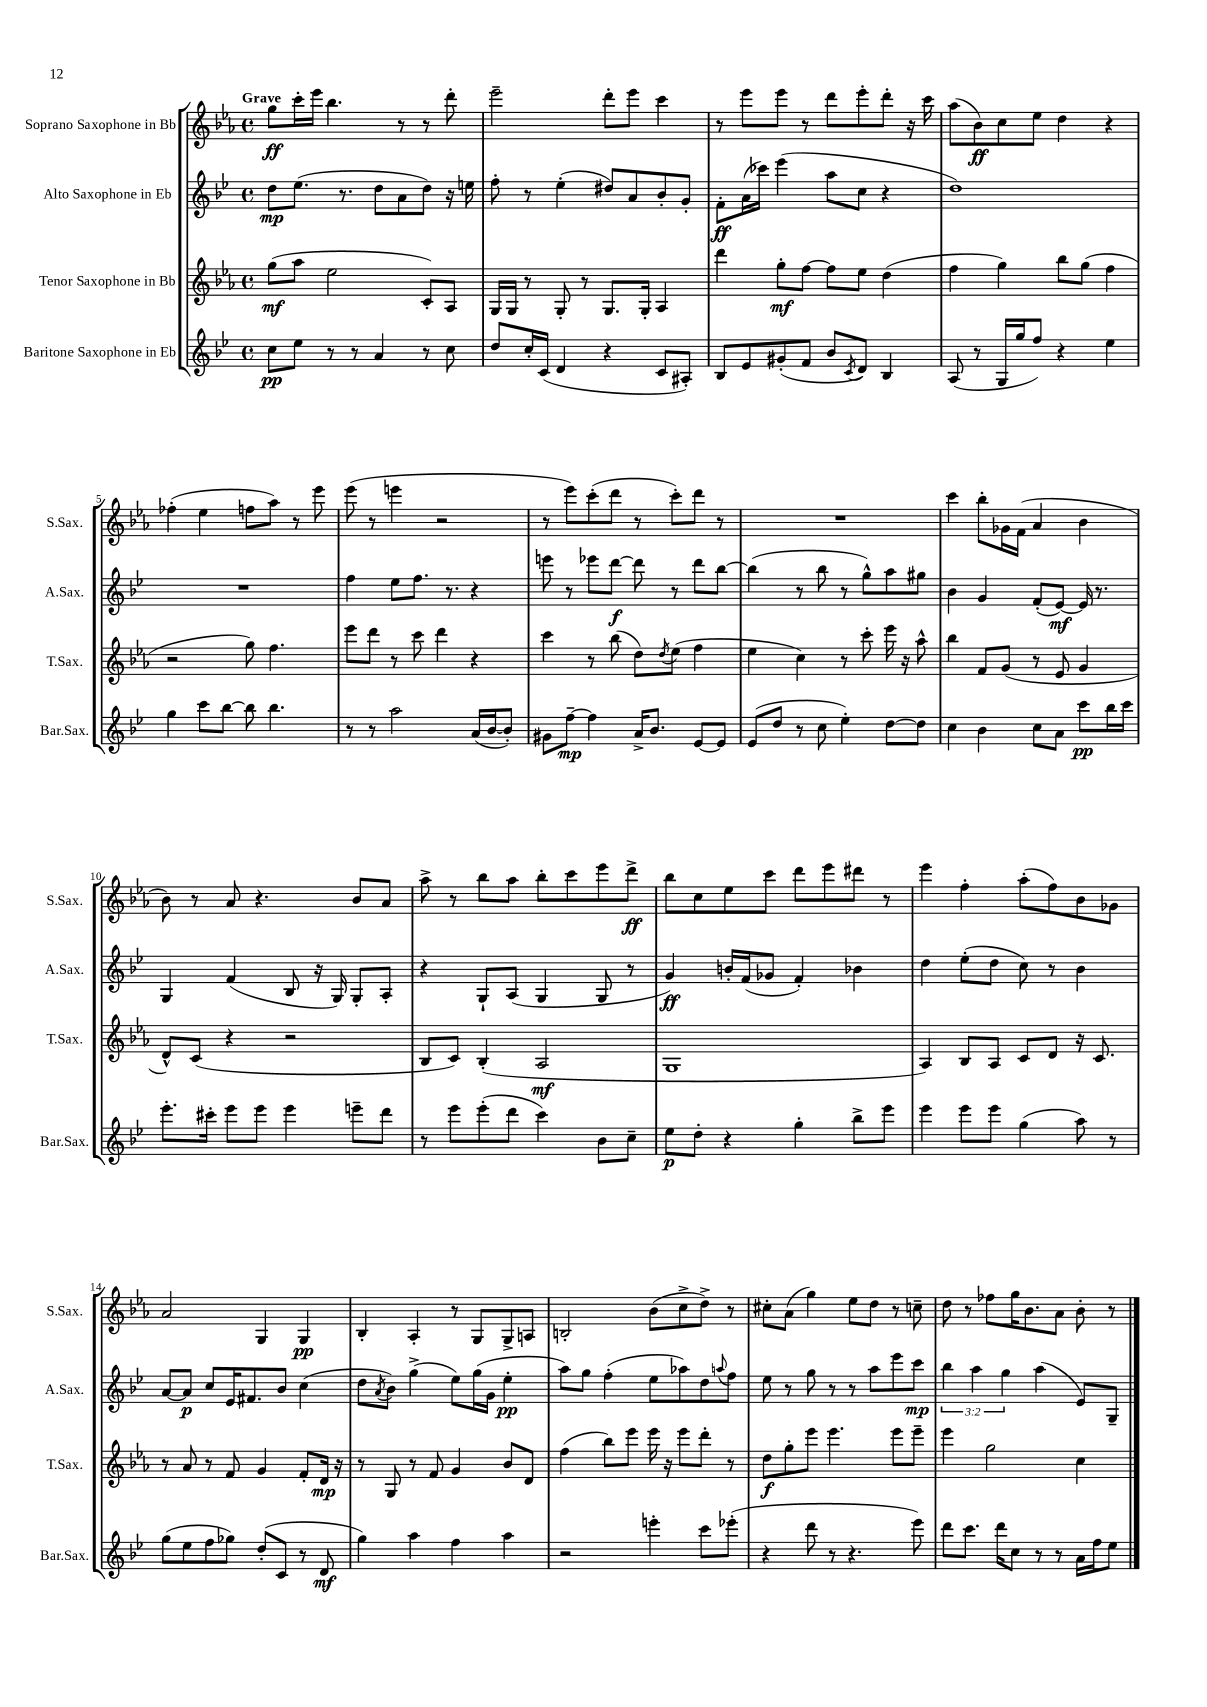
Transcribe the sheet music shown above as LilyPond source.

<<
\new StaffGroup <<
\new Staff = "s0" \with { instrumentName = "Soprano Saxophone in Bb" shortInstrumentName = "S.Sax." } {
    \clef treble \key ees \major \defaultTimeSignature \time 4/4 \tempo "Grave"
    g''8\ff c'''16-. ees'''16 bes''4. r8 r8 d'''8-. |
    ees'''2-- d'''8-. ees'''8 c'''4 |
    r8 ees'''8 ees'''8 r8 d'''8 ees'''8-. d'''8-. r16 c'''16 |
    aes''8( bes'8\ff) c''8 ees''8 d''4 r4 |
    fes''4-.( ees''4 f''8 aes''8) r8 ees'''8 |
    ees'''8( r8 e'''4 r2 |
    r8 ees'''8) c'''8-.( d'''8 r8 c'''8-.) d'''8 r8 |
    R1 |
    c'''4 bes''8-. ges'16 f'16( aes'4 bes'4 |
    bes'8) r8 aes'8 r4. bes'8 aes'8 |
    aes''8-> r8 bes''8 aes''8 bes''8-. c'''8 ees'''8 d'''8->\ff |
    bes''8 c''8 ees''8 c'''8 d'''8 ees'''8 dis'''8 r8 |
    ees'''4 f''4-. aes''8-.( f''8) bes'8 ges'8 |
    aes'2 g4 g4\pp |
    bes4-. aes4-. r8 g8 g8-> a8 |
    b2-. bes'8( c''8-> d''8->) r8 |
    cis''8-. aes'8( g''4) ees''8 d''8 r8 c''8-- |
    d''8 r8 fes''8 g''16 bes'8. aes'8 bes'8-. r8 \bar "|." |
}
\new Staff = "s1" \with { instrumentName = "Alto Saxophone in Eb" shortInstrumentName = "A.Sax." } {
    \clef treble \key bes \major \defaultTimeSignature \time 4/4 \override Staff.TupletNumber.text = #tuplet-number::calc-fraction-text
    d''8\mp ees''8.( r8. d''8 a'8 d''8) r16 e''16 |
    f''8-. r8 ees''4-.( dis''8) a'8 bes'8-. g'8-. |
    f'8-.\ff a'16( ces'''16) ees'''4( a''8 c''8 r4 |
    d''1) |
    R1 |
    f''4 ees''8 f''8. r8. r4 |
    e'''8 r8 ees'''8 d'''8~\f d'''8 r8 d'''8 bes''8~ |
    bes''4( r8 bes''8 r8 g''8-^) a''8 gis''8 |
    bes'4 g'4 f'8-.( ees'8~\mf) ees'16 r8. |
    g4 f'4( bes8 r16 g16) g8-. a8-. |
    r4 g8-! a8( g4 g8 r8 |
    g'4\ff) b'16-. f'16( ges'8 f'4-.) bes'4 |
    d''4 ees''8-.( d''8 c''8) r8 bes'4 |
    a'8~ a'8\p c''8 ees'16 fis'8. bes'8 c''4( |
    d''8 \acciaccatura { a'8 } bes'8) g''4->( ees''8) g''16( g'16 ees''4-.\pp |
    a''8) g''8 f''4-.( ees''8 aes''8) d''8 \appoggiatura { a''8 } f''8 |
    ees''8 r8 g''8 r8 r8 a''8 ees'''8 c'''8\mp |
    \tuplet 3/2 { bes''4 a''4 g''4 } a''4( ees'8) g8-- \bar "|." |
}
\new Staff = "s2" \with { instrumentName = "Tenor Saxophone in Bb" shortInstrumentName = "T.Sax." } {
    \clef treble \key ees \major \defaultTimeSignature \time 4/4
    g''8\mf( aes''8 ees''2 c'8-.) aes8 |
    g16 g16 r8 g8-. r8 g8. g16-. aes4 |
    d'''4 g''8-.\mf f''8~ f''8 ees''8 d''4( |
    f''4 g''4) bes''8 g''8( f''4 |
    r2 g''8) f''4. |
    ees'''8 d'''8 r8 c'''8 d'''4 r4 |
    c'''4 r8 bes''8( d''8) \acciaccatura { d''8 } ees''8( f''4 |
    ees''4 c''4) r8 c'''8-. ees'''16 r16 aes''8-^ |
    bes''4 f'8 g'8( r8 ees'8 g'4 |
    d'8-^) c'8( r4 r2 |
    bes8 c'8) bes4-.( aes2\mf |
    g1 |
    aes4) bes8 aes8 c'8 d'8 r16 c'8. |
    r8 aes'8 r8 f'8 g'4 f'8-. d'16\mp r16 |
    r8 g8 r8 f'8 g'4 bes'8 d'8 |
    f''4( bes''8) ees'''8 ees'''16 r16 ees'''8 d'''8-. r8 |
    d''8\f g''8-. ees'''8 ees'''4. ees'''8 ees'''8-- |
    ees'''4 g''2 c''4 \bar "|." |
}
\new Staff = "s3" \with { instrumentName = "Baritone Saxophone in Eb" shortInstrumentName = "Bar.Sax." } {
    \clef treble \key bes \major \defaultTimeSignature \time 4/4
    c''8\pp ees''8 r8 r8 a'4 r8 c''8 |
    d''8 c''16-. c'16( d'4 r4 c'8 ais8-.) |
    bes8 ees'8 gis'8-.( f'8 bes'8 \acciaccatura { c'8 } d'8) bes4 |
    a8( r8 g16 g''16 f''8) r4 ees''4 |
    g''4 c'''8 bes''8~ bes''8 bes''4. |
    r8 r8 a''2 a'16( bes'16~ bes'8-.) |
    gis'8 f''8~--\mp f''4 a'16-> bes'8. ees'8~ ees'8 |
    ees'8( d''8 r8 c''8 ees''4-.) d''8~ d''8 |
    c''4 bes'4 c''8 a'8 c'''8\pp bes''16 c'''16 |
    ees'''8.-. cis'''16-. ees'''8 ees'''8 ees'''4 e'''8-- d'''8 |
    r8 ees'''8 ees'''8-.( d'''8 c'''4) bes'8 c''8-- |
    ees''8\p d''8-. r4 g''4-. bes''8-> ees'''8 |
    ees'''4 ees'''8 ees'''8 g''4( a''8) r8 |
    g''8( ees''8 f''8 ges''8) d''8-.( c'8 r8 d'8\mf |
    g''4) a''4 f''4 a''4 |
    r2 e'''4-. c'''8 ees'''8-.( |
    r4 d'''8 r8 r4. ees'''8) |
    d'''8 c'''8. d'''16 c''8 r8 r8 a'16 f''16 ees''8 \bar "|." |
}
>>
>>
